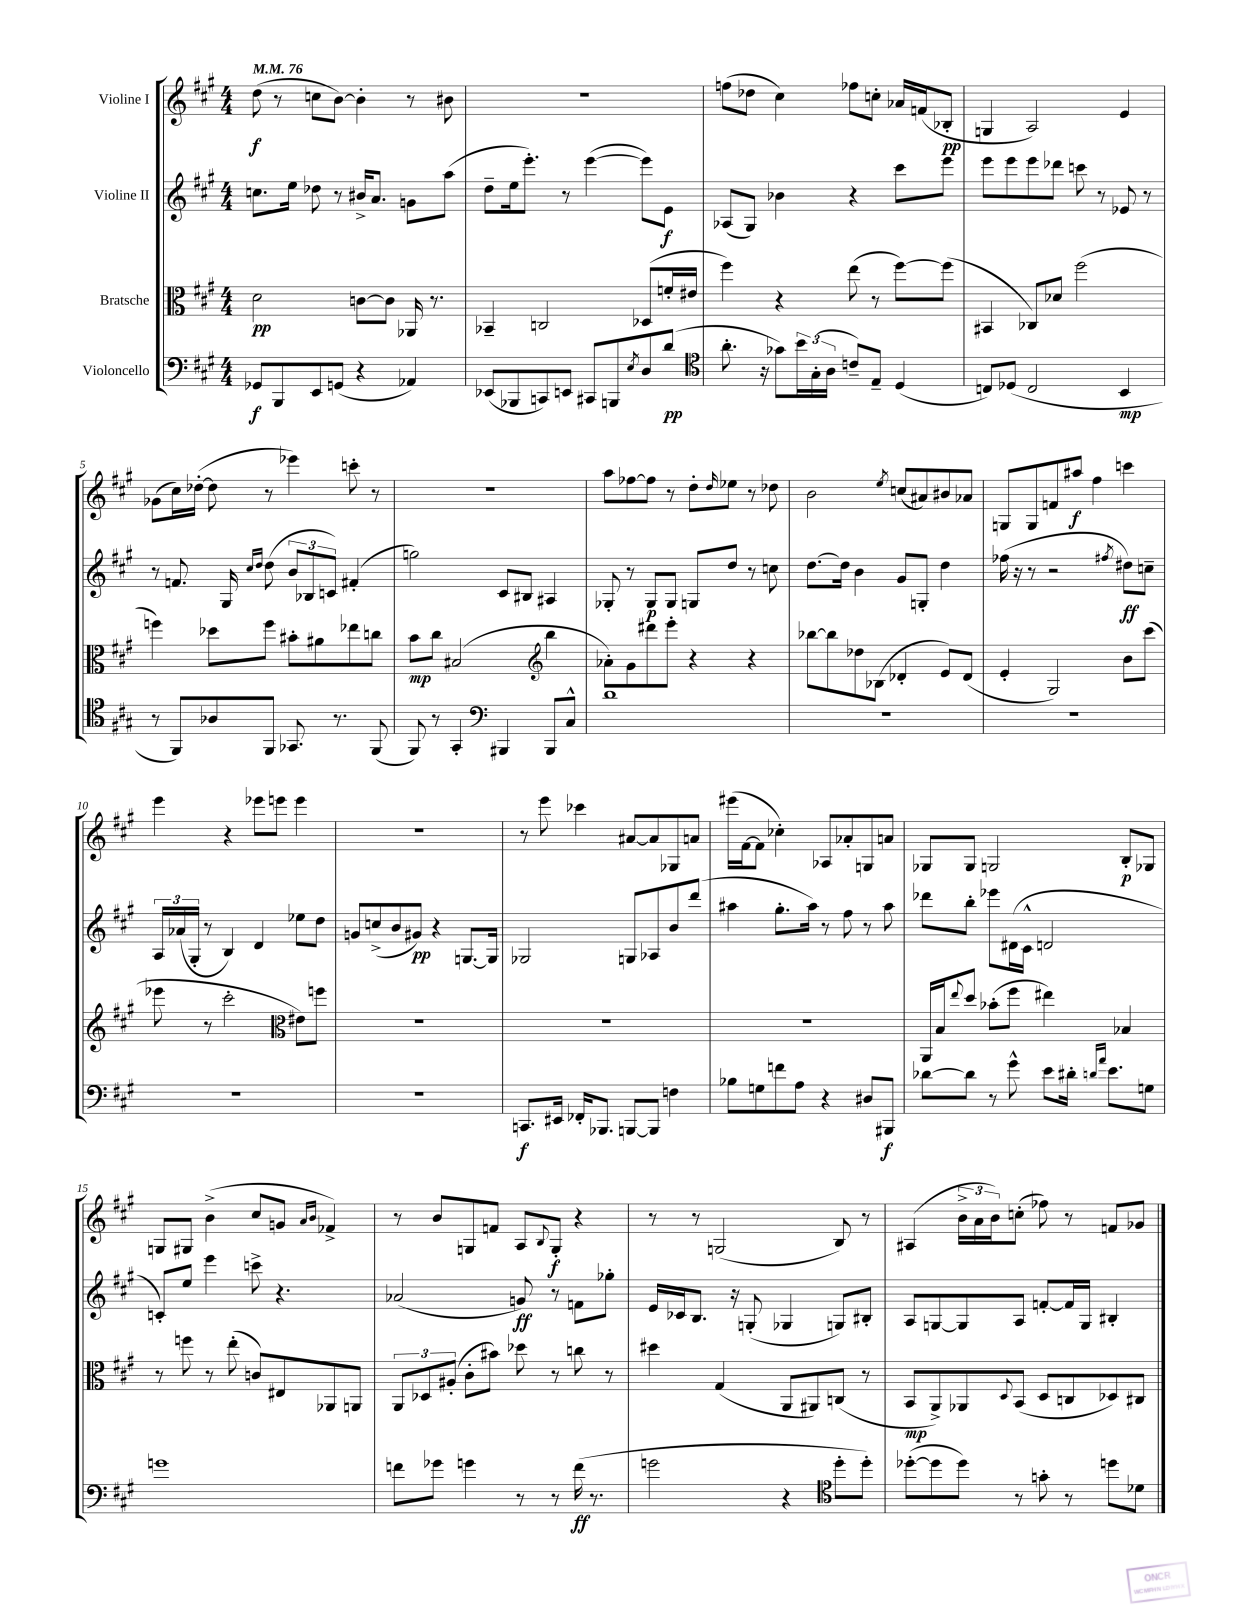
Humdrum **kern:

**kern	**kern	**kern	**kern
*staff4	*staff3	*staff2	*staff1
*clefF4	*clefC3	*clefG2	*clefG2
*k[f#c#g#]	*k[f#c#g#]	*k[f#c#g#]	*k[f#c#g#]
*M4/4	*M4/4	*M4/4	*M4/4
*MM76	*MM76	*MM76	*MM76
8GG-/L	2d\	8.cc\L	(8dd\
8BBB/	.	.	8r
.	.	16ee\Jk	.
8EE/	.	8dd-\	8cc\L
(8GG/J	.	8r	[8b\J)
4r	[8c\L	16b#^/LK	4b'\]
.	.	8.a/J	.
.	8c\]J	.	.
4AA-/)	16AA-/	8g\L	8r
.	8.r	.	.
.	.	(8aa\J	8b#\
=	=	=	=
(8EE-/L	4BB-~/	8dd~\L	1r
8BBB-/	.	16ee\k	.
.	.	8.eee'\J)	.
8CC/)	2C/	.	.
8EE/J	.	8r	.
8CC#/L	.	([4eee\	.
8BBB/	.	.	.
8qE/	.	.	.
8D/	(8D-/L	8eee\]L)	.
(8d/J	16f'/L	8e\J	.
.	16e#/JJ	.	.
=	=	=	=
*clefC4	*	*	*
8.a'\	4ff#\)	(8A-/L	(8ff\L
.	.	8G#/J)	8dd-\J
16r	.	.	.
8g-\L)	4r	4b-\	4cc#\)
24b\L	.	.	.
(24G#'\	.	.	.
24A\JJ	.	.	.
8c~/L)	(8ee\	4r	8ff-\L
8E~/J	8r	.	8cc'\J
(4D/	[8ff#\L)	8ccc#\L	16a-/LL
.	.	.	(16f/J
.	(8ff#\]J	8eee\J	8B-'/J
=	=	=	=
8C/L)	4BB#/	8eee\L	4G/
(8D-/J	.	8eee\	.
2C/	8C-/L)	8eee\	2A/)
.	8d-/J	8ddd-\J	.
.	(2ff#\	8ccc\	.
.	.	8r	.
4BB/	.	8e-/	4e/
.	.	8r	.
=	=	=	=
8r	4ff\)	8r	(8g-\L
8FF#/L)	.	8.f/	16cc#\L)
.	.	.	([16dd-'\JJ
8A-/	8dd-\L	.	8dd-\]
.	.	16G#/	.
.	.	16qqcc#/LL	.
.	.	16qqdd/JJ	.
8FF#/J	8ff\J	(8dd\	8r
8.GG-/	8b#'\L	12b/L	4eee-\)
.	.	12B-/	.
.	8a#\	.	.
.	.	12c/J)	.
8.r	.	.	.
.	8ee-\	(4f#'/	8ccc'\
(8FF#/	8cc\J	.	8r
=	=	=	=
8FF#/)	8b\L	2gg\)	1r
8r	8cc#\J	.	.
4GG#'/	(2B#/	.	.
*clefF4	*	*	*
4BBB#/	.	8c#/L	.
.	.	8B#/J	.
*	*clefG2	*	*
8BBB#/L	4bb\	4A#/	.
8C#^^/J	.	.	.
=	=	=	=
1d	8a-'\L)	8G-'/	8aa\L
.	8g#\	8r	[8ff-\
.	8ddd#\	8G-/L	8ff-\]J
.	8eee'\J	8G-/J	8r
.	4r	8G/L	8dd'\L
.	.	.	16qqdd/
.	.	8dd/J	8ee-\J
.	4r	8r	8r
.	.	8cc\	8dd-\
=	=	=	=
1r	[8bb-\L	[8.dd\L	2b\
.	8bb-\]	.	.
.	.	16dd\]Jk	.
.	8dd-\	4b\	.
.	(8B-\J	.	.
.	.	.	8qee/
.	4d-'/	8g#/L	(8cc/L
.	.	8G'/J	8a#/)
.	8e/L)	4dd\	8b#/
.	(8d-/J	.	8a-/J
=	=	=	=
1r	4e'/	(16ff-\	8G/L
.	.	16r	.
.	.	8r	8G/
.	2G#/)	2r	8f/
.	.	.	8aa#/J
.	.	.	4ff#\
.	.	8qff#/	.
.	8b\L	8dd#\L)	4ccc\
.	(8ccc#\J	8cc~\J	.
=	=	=	=
1r	8eee-\	24A/LL	4eee\
.	.	(24a-/	.
.	.	24G#'/JJ	.
.	8r	8r	.
.	2ccc#'\	4B/)	4r
.	.	4d/	8eee-\L
.	.	.	8eee\J
*	*clefC3	*	*
.	8e#\L)	8ee-\L	4eee\
.	8ff\J	8dd\J	.
=	=	=	=
1r	1r	8g/L	1r
.	.	(8cc^/	.
.	.	8b/	.
.	.	8g#/J)	.
.	.	4r	.
.	.	[8.G/L	.
.	.	16G/]Jk	.
=	=	=	=
8.CC/L	1r	2G-/	8r
.	.	.	8eee\
16EE#/Jk	.	.	.
16FF-'/LK	.	.	4ccc-\
8.BBB-/J	.	.	.
[8BBB/L	.	8G/L	[8a#/L
8BBB/]J	.	8A-/	8a#/]
4F\	.	8b/	8G-/
.	.	(8ddd/J	8a/J
=	=	=	=
8B-\L	1r	4aa#\	(16eee#\LL
.	.	.	[16f#\J
8G\	.	.	8f#\]J
8f\	.	8.gg#'\L	4cc-'\)
8A\J	.	.	.
.	.	16aa#\Jk)	.
4r	.	8r	8A-/L
.	.	8ff#\	8a-'/
8D#/L	.	8r	8G/
8BBB#/J	.	8aa#\	8a/J
=	=	=	=
[8d-\L	16AA/LL	8ddd-\L	8G-/L
.	16B/J	.	.
.	8qqee/	.	.
8d-\]J	8dd/J	8bb'\J	8G-/J
8r	(8b-'\L	8eee-\L	2G/
8g#^^\	8ff#\J	(16d#\L	.
.	.	16c#^^\JJ	.
8e\L	4ee#\)	2d/	.
16d#'\Jk	.	.	.
16qqd/LL	.	.	.
16qqa/JJ	.	.	.
8.e\L	.	.	.
.	4B-/	.	8B'/L
8G\J	.	.	8G-/J
=	=	=	=
1g	8r	8c'/L)	8G/L
.	8ff\	8ee/J	8G#/J
.	8r	4eee\	(4b^\
.	(8ee'\	.	.
.	8c/L)	8ccc^\	8cc#/L
.	8E#/	4.r	8g/J
.	.	.	16qqa/LL
.	.	.	16qqb/JJ
.	8AA-/	.	4f-^/)
.	8AA/J	.	.
=	=	=	=
8f\L	12AA/L	(2a-/	8r
.	12D-/	.	.
8g-\J	.	.	8b/L
.	(12A#'/J	.	.
4g\	8c#'\L	.	8G/
.	8b#\J)	.	8f/J
8r	8dd-\	8g/)	8A/L
.	.	.	8qqB/
8r	8r	8r	8G'/J
(16f\	8cc\	8f\L	4r
8.r	.	.	.
.	8r	8gg-'\J	.
=	=	=	=
2g\	4dd#\	16e/LL	8r
.	.	16c-/J	.
.	.	8.B/J	8r
.	(4G#/	.	(2G/
.	.	16r	.
.	.	(8G'/	.
4r	8AA/L	4G-/	.
.	8AA#/)	.	.
*clefC4	*	*	*
8dd'\L	(8C/J	8G/L)	8B/)
8dd'\J)	8r	8B#'/J	8r
=	=	=	=
([8dd-'\L	8BB/L	8A/L	(4A#/
8dd-\]	8AA^/)	[8G/	.
8dd-\J)	8AA-/	8G/]	24b^\LL
.	.	.	24a\
.	.	.	24b\J)
.	8qqD/	.	.
8r	(8BB/J	8A/J	(8cc'\J
8g'\	8D/L	[8f'/L	8ff-\)
8r	8C/	16f/]L	8r
.	.	16G/JJ	.
8dd\L	8D-/)	4B#'/	8f/L
8d-\J	8C#/J	.	8g-/J
==	==	==	==
*-	*-	*-	*-
